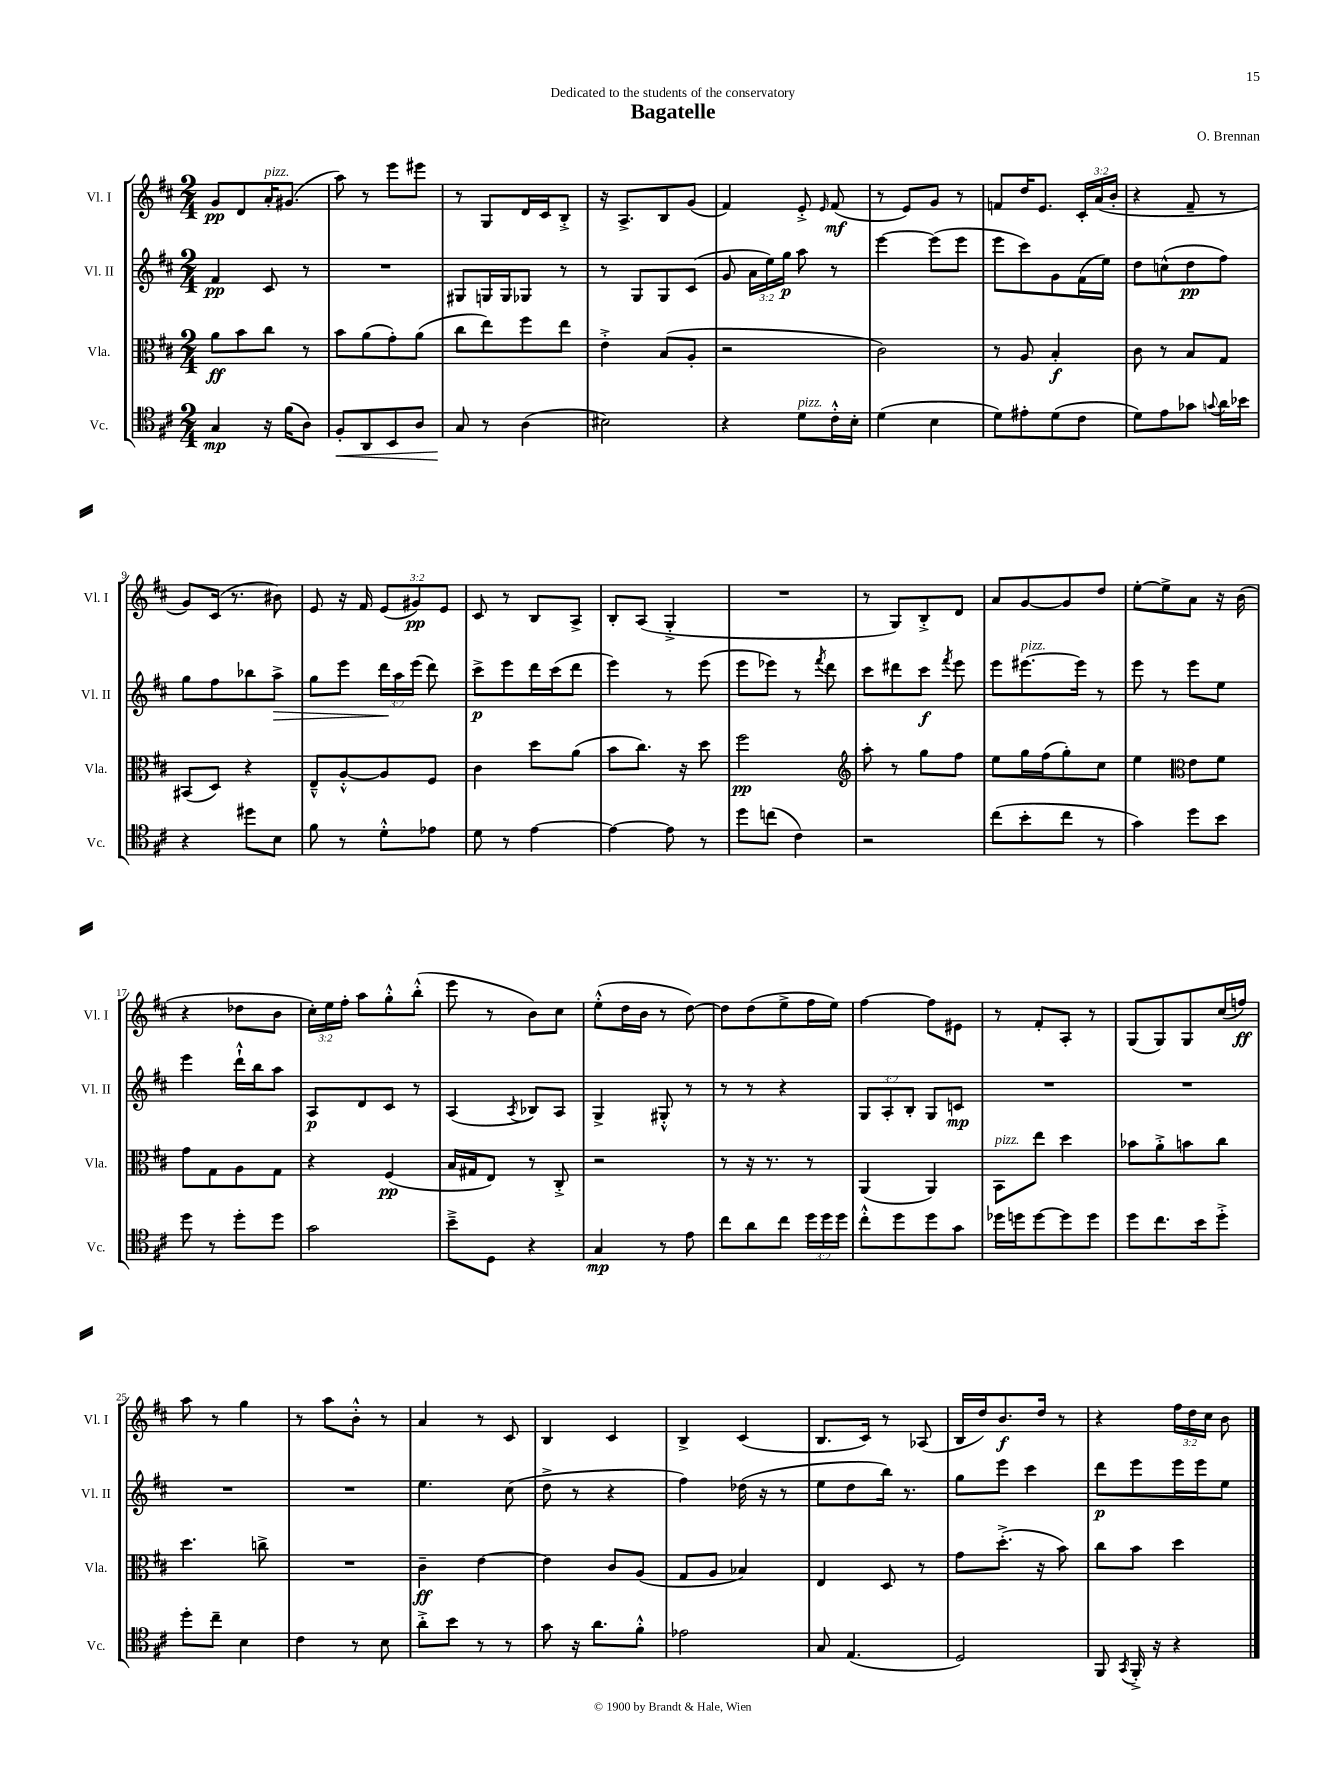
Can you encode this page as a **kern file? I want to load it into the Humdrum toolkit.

**kern	**kern	**kern	**kern
*staff4	*staff3	*staff2	*staff1
*clefC4	*clefC3	*clefG2	*clefG2
*k[f#c#]	*k[f#c#]	*k[f#c#]	*k[f#c#]
*M2/4	*M2/4	*M2/4	*M2/4
4G	8a	4f#	8g
.	8b	.	8d
16r	8cc#	8c#	16a'
(16f#	.	.	(8.g#
8A)	8r	8r	.
=	=	=	=
8F#'	8b	2r	8aa)
8AA	(8a	.	8r
8BB	8g')	.	8eee
8A	(8a	.	8eee#
=	=	=	=
8G	8cc#	8G#	8r
8r	8ee)	16G	8G
.	.	16G	.
(4A	8ff#	8G-	16d
.	.	.	16c#
.	8ee	8r	8B'^
=	=	=	=
2B#)	4e'^	8r	16r
.	.	.	8.A^
.	.	8G	.
.	(8B	8G	8B
.	8A'	(8c#	(8g
=	=	=	=
4r	2r	8g	4f#)
.	.	24a	.
.	.	24ee)	.
.	.	24gg	.
8d	.	8aa	8e'^
.	.	.	16qqe
16c#'^^	.	8r	(8f#
16B'	.	.	.
=	=	=	=
(4d	2c#)	[4eee	8r
.	.	.	8e)
4B	.	(8eee]	8g
.	.	8eee	8r
=	=	=	=
8d)	8r	8eee	8f
8e#'	8A	8ccc#)	16dd
.	.	.	8.e
(8d	4B'	8g	.
8c#	.	(16f#	24c#'
.	.	.	(24a
.	.	16ee)	.
.	.	.	24b'
=	=	=	=
8d)	8c#	8dd	4r
8e	8r	(8cc^^	.
8g-	8B	8dd	8f#~
8qqg	.	.	.
16a	8G	8ff#)	8r
16b-	.	.	.
=	=	=	=
4r	(8BB#	8gg	8g)
.	8D)	8ff#	(16c#
.	.	.	8.r
8dd#	4r	8bb-	.
8B	.	8aa^	8b#)
=	=	=	=
8f#	8E~^^	8gg	8e
8r	[8A'^^	8eee	16r
.	.	.	16f#
8d'^^	8A]	24ddd	(12e
.	.	24aa	.
.	.	(24eee	12g#)
8e-	8F#	8ddd)	.
.	.	.	12e
=	=	=	=
8d	4c#	8ccc#^	8c#
8r	.	8eee	8r
[4e	8dd	16ddd	8B
.	.	(16ccc#	.
.	(8a	8ddd	8A^
=	=	=	=
4e_	8b	4eee)	8B'
.	8.cc#)	.	(8A
8e]	.	8r	4G'^
.	16r	.	.
8r	8dd	(8eee	.
=	=	=	=
8dd	2ff#	8eee	2r
(8cc	.	8eee-)	.
4c#)	.	8r	.
.	.	8qfff#	.
.	.	8ddd	.
=	=	=	=
*	*clefG2	*	*
2r	8aa'	8ccc#	8r
.	8r	8ddd#	8G)
.	8gg	8ccc#	8B'^
.	.	8qfff#	.
.	8ff#	8eee	8d
=	=	=	=
(8cc#	8ee	8eee	8a
8b'	16gg	[8.eee#	[8g
.	(16ff#	.	.
8cc#	8gg')	.	8g]
.	.	16eee#]	.
8r	8cc#	8r	8dd
=	=	=	=
4g)	4ee	8eee	[8ee'
.	.	8r	8ee^]
*	*clefC3	*	*
8dd	8e	8eee	8a
8b	8f#	8ee	16r
.	.	.	(16b
=	=	=	=
8dd	8g	4eee	4r
8r	8G	.	.
8dd'	8A	16ddd`^^	8dd-
.	.	16bb	.
8dd	8G	8aa	8b
=	=	=	=
2g	4r	8A	24cc#')
.	.	.	24ee
.	.	.	24ff#'
.	.	8d	8aa
.	(4F#	8c#	8gg'^^
.	.	8r	(8bb'^^
=	=	=	=
8b~^	16B	(4A	8eee
.	16G#	.	.
8D	8E)	.	8r
.	.	8qA	.
4r	8r	8B-)	8b)
.	8C#'^	8A	8cc#
=	=	=	=
4G	2r	4G^	(8ee'^^
.	.	.	16dd
.	.	.	16b
8r	.	8G#'^^	8r
8e	.	8r	[8dd)
=	=	=	=
8cc#	8r	8r	8dd]
8a	16r	8r	(8dd
.	8.r	.	.
8cc#	.	4r	8ee^
24dd	8r	.	16ff#
24dd	.	.	.
.	.	.	16ee)
24dd	.	.	.
=	=	=	=
8cc#'^^	(4AA	12G	[4ff#
.	.	12A'	.
8dd	.	.	.
.	.	12B'	.
8dd	4AA)	8G	8ff#]
8g	.	8c	8e#
=	=	=	=
16dd-	8BB	2r	8r
16dd	.	.	.
[8dd	8ee	.	8f#'
8dd]	4dd	.	8A'
8dd	.	.	8r
=	=	=	=
8dd	8b-	2r	(8G
8.cc#	8a'^	.	8G)
.	8b	.	8G
16b	.	.	.
8dd'^	8cc#	.	(16cc#
.	.	.	16ff)
=	=	=	=
8dd'	4.dd	2r	8aa
8cc#~	.	.	8r
4B	.	.	4gg
.	8cc^	.	.
=	=	=	=
4c#	2r	2r	8r
.	.	.	8aa
8r	.	.	8b'^^
8B	.	.	8r
=	=	=	=
8a'^	4c#~	4.ee	4a
8b	.	.	.
8r	[4e	.	8r
8r	.	(8cc#	8c#
=	=	=	=
8g	4e]	8dd^	4B
16r	.	8r	.
8.a	.	.	.
.	8c#	4r	4c#
8f#'^^	(8A	.	.
=	=	=	=
2e-	8G	4ff#)	4B^
.	8A	.	.
.	4B-)	(16dd-	(4c#
.	.	16r	.
.	.	8r	.
=	=	=	=
8G	4E	8ee	8.B
(4.E	.	8dd	.
.	.	.	16c#)
.	8D	16bb)	8r
.	.	8.r	.
.	8r	.	(8A-
=	=	=	=
2D)	8g	8gg	16B
.	.	.	16dd)
.	(8.dd'^	8eee	8.b
.	.	4ccc#	.
.	16r	.	16dd
.	8b)	.	8r
=	=	=	=
8FF#	8cc#	8ddd	4r
8qGG	.	.	.
16FF#'^	8b	8eee	.
16r	.	.	.
4r	4dd	16eee	24ff#
.	.	.	24dd
.	.	16eee	.
.	.	.	24cc#
.	.	8ee	8b
==	==	==	==
*-	*-	*-	*-
